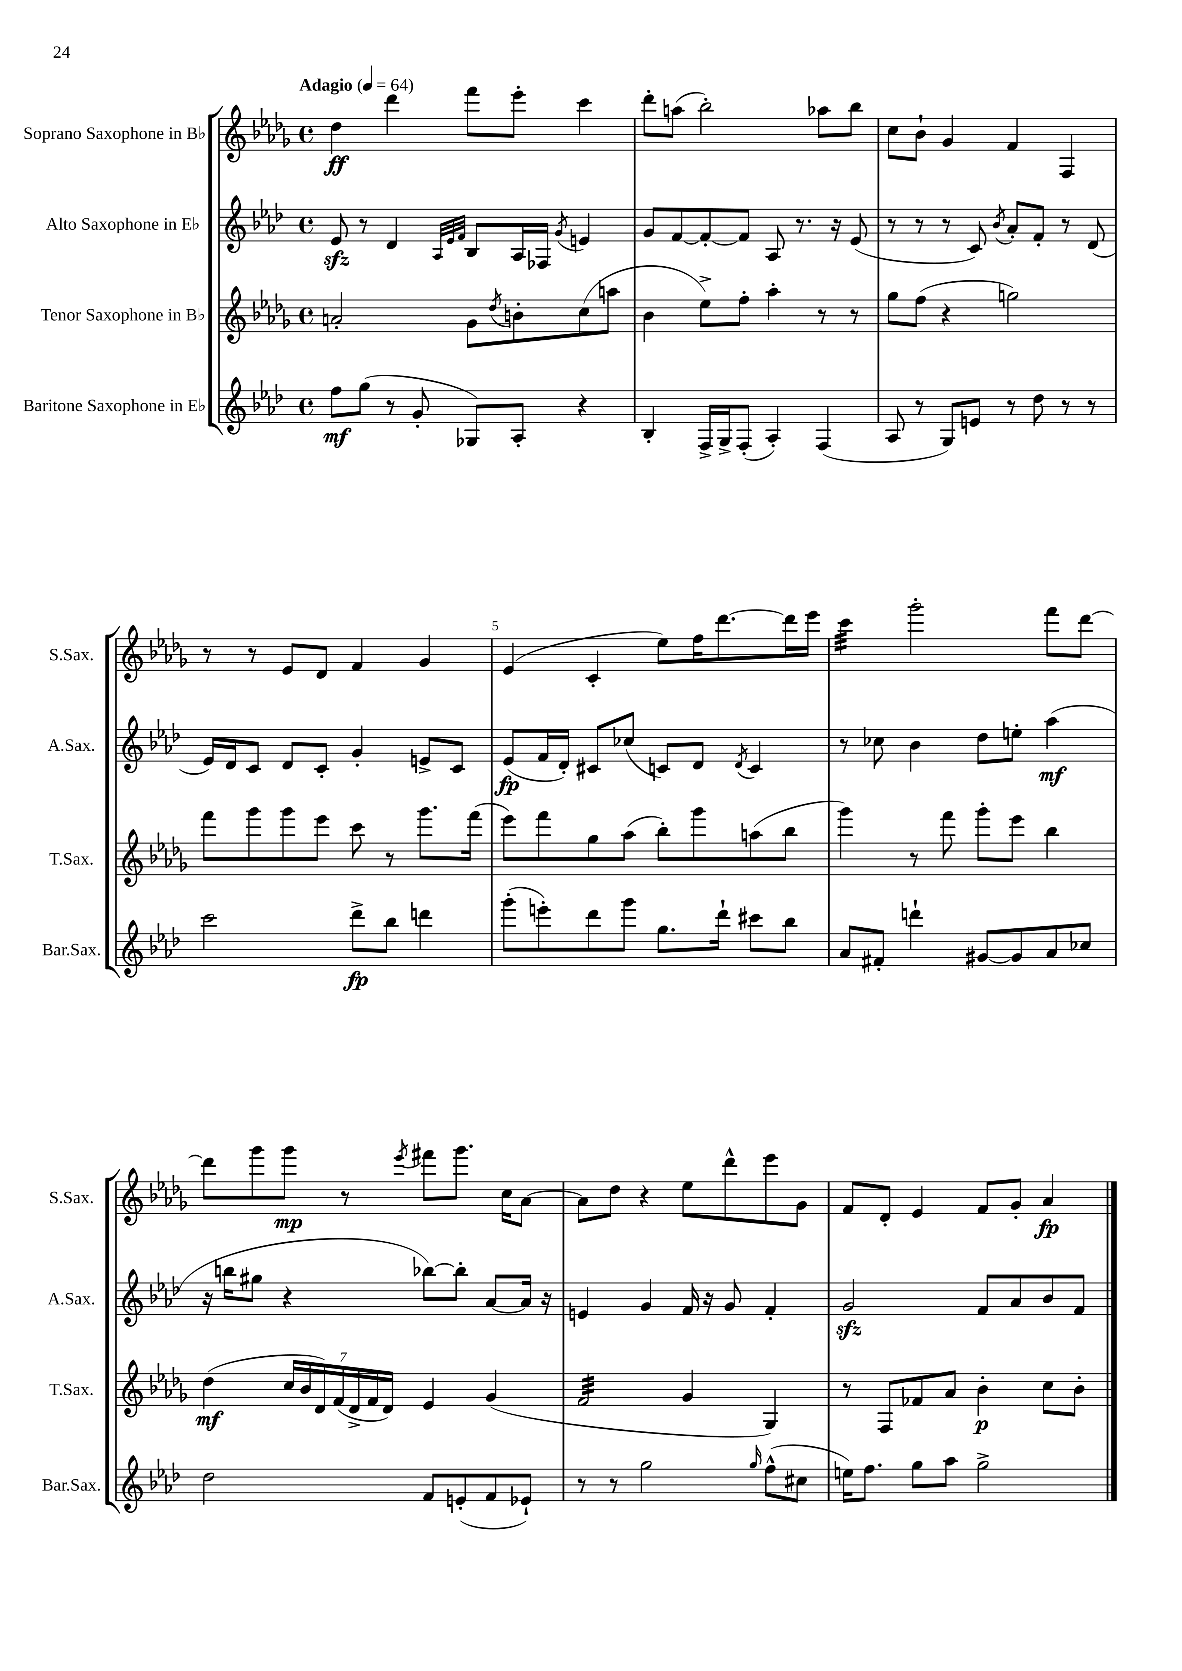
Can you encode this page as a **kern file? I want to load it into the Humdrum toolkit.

**kern	**kern	**kern	**kern
*staff4	*staff3	*staff2	*staff1
*clefG2	*clefG2	*clefG2	*clefG2
*k[b-e-a-d-]	*k[b-e-a-d-g-]	*k[b-e-a-d-]	*k[b-e-a-d-g-]
*M4/4	*M4/4	*M4/4	*M4/4
*met(c)	*met(c)	*met(c)	*met(c)
*MM64	*MM64	*MM64	*MM64
8ff	2a'	8e-	4dd-
(8gg	.	8r	.
8r	.	4d-	4ddd-
8g'	.	.	.
.	.	32qqA-	.
.	.	32qqe-	.
.	.	32qqf	.
8G-)	8g-	8B-	8fff
.	8qdd-	.	.
8A-'	8b'	16A-	8eee-'
.	.	16F-	.
.	.	8qg	.
4r	(8cc	4e	4ccc
.	8aa	.	.
=	=	=	=
4B-'	4b-	8g	8ddd-'
.	.	[8f	(8aa
16F^	8ee-^)	8f'_	2bb-')
16G^	.	.	.
(8F'	8ff'	8f]	.
4A-')	4aa-'	8A-	.
.	.	8.r	.
(4F	8r	.	8aa-
.	.	16r	.
.	8r	(8e-	8bb-
=	=	=	=
8A-	8gg-	8r	8cc
8r	(8ff	8r	8b-`
8G)	4r	8r	4g-
8e	.	8c)	.
.	.	8qb-	.
8r	2gg)	8a-'	4f
8dd-	.	8f'	.
8r	.	8r	4F
8r	.	(8d-	.
=	=	=	=
2ccc	8fff	16e-)	8r
.	.	16d-	.
.	8ggg-	8c	8r
.	8ggg-	8d-	8e-
.	8eee-	8c'	8d-
8ddd-^	8ccc	4g'	4f
8bb-	8r	.	.
4ddd	8.ggg-	8e^	4g-
.	.	8c	.
.	(16fff	.	.
=	=	=	=
(8ggg'	8eee-)	(8e-	(4e-
8eee')	8fff	16f	.
.	.	16d-')	.
8ddd-	8gg-	8c#	4c'
8ggg	(8aa-	(8cc-	.
8.gg	8bb-')	8c)	8ee-)
.	8ggg-	8d-	16ff
16ddd-`	.	.	[8.ddd-
.	.	8qd-	.
8ccc#	(8aa	4c	.
8bb-	8bb-	.	16ddd-]
.	.	.	16eee-
=	=	=	=
8a-	4ggg-)	8r	4ccc
8f#'	.	8cc-	.
4ddd`	8r	4b-	2ggg-'
.	8fff	.	.
[8g#	8ggg-'	8dd-	.
8g#]	8eee-	8ee'	.
8a-	4bb-	(4aa-	8fff
8cc-	.	.	[8ddd-
=	=	=	=
2dd-	(4dd-	16r	8ddd-]
.	.	16bb	.
.	.	8gg#	8ggg-
.	28cc	4r	8ggg-
.	28b-	.	.
.	28d-)	.	.
.	(28f	.	.
.	.	.	8r
.	28d-^	.	.
.	28f	.	.
.	28d-)	.	.
.	.	.	8qeee-
8f	4e-	[8bb-)	8fff#
(8e'	.	8bb-']	8.ggg-
8f	(4g-	[8a-	.
.	.	.	16cc
8e-`)	.	16a-]	[8a-
.	.	16r	.
=	=	=	=
8r	2f	4e	8a-]
8r	.	.	8dd-
2gg	.	4g	4r
.	4g-	16f	8ee-
.	.	16r	.
.	.	8g	8ddd-^^
16qqgg	.	.	.
(8ff^^	4G-)	4f'	8eee-
8cc#	.	.	8g-
=	=	=	=
16ee)	8r	2g	8f
8.ff	.	.	.
.	8F	.	8d-'
8gg	8f-	.	4e-
8aa-	8a-	.	.
2gg^	4b-'	8f	8f
.	.	8a-	8g-'
.	8cc	8b-	4a-
.	8b-'	8f	.
==	==	==	==
*-	*-	*-	*-
